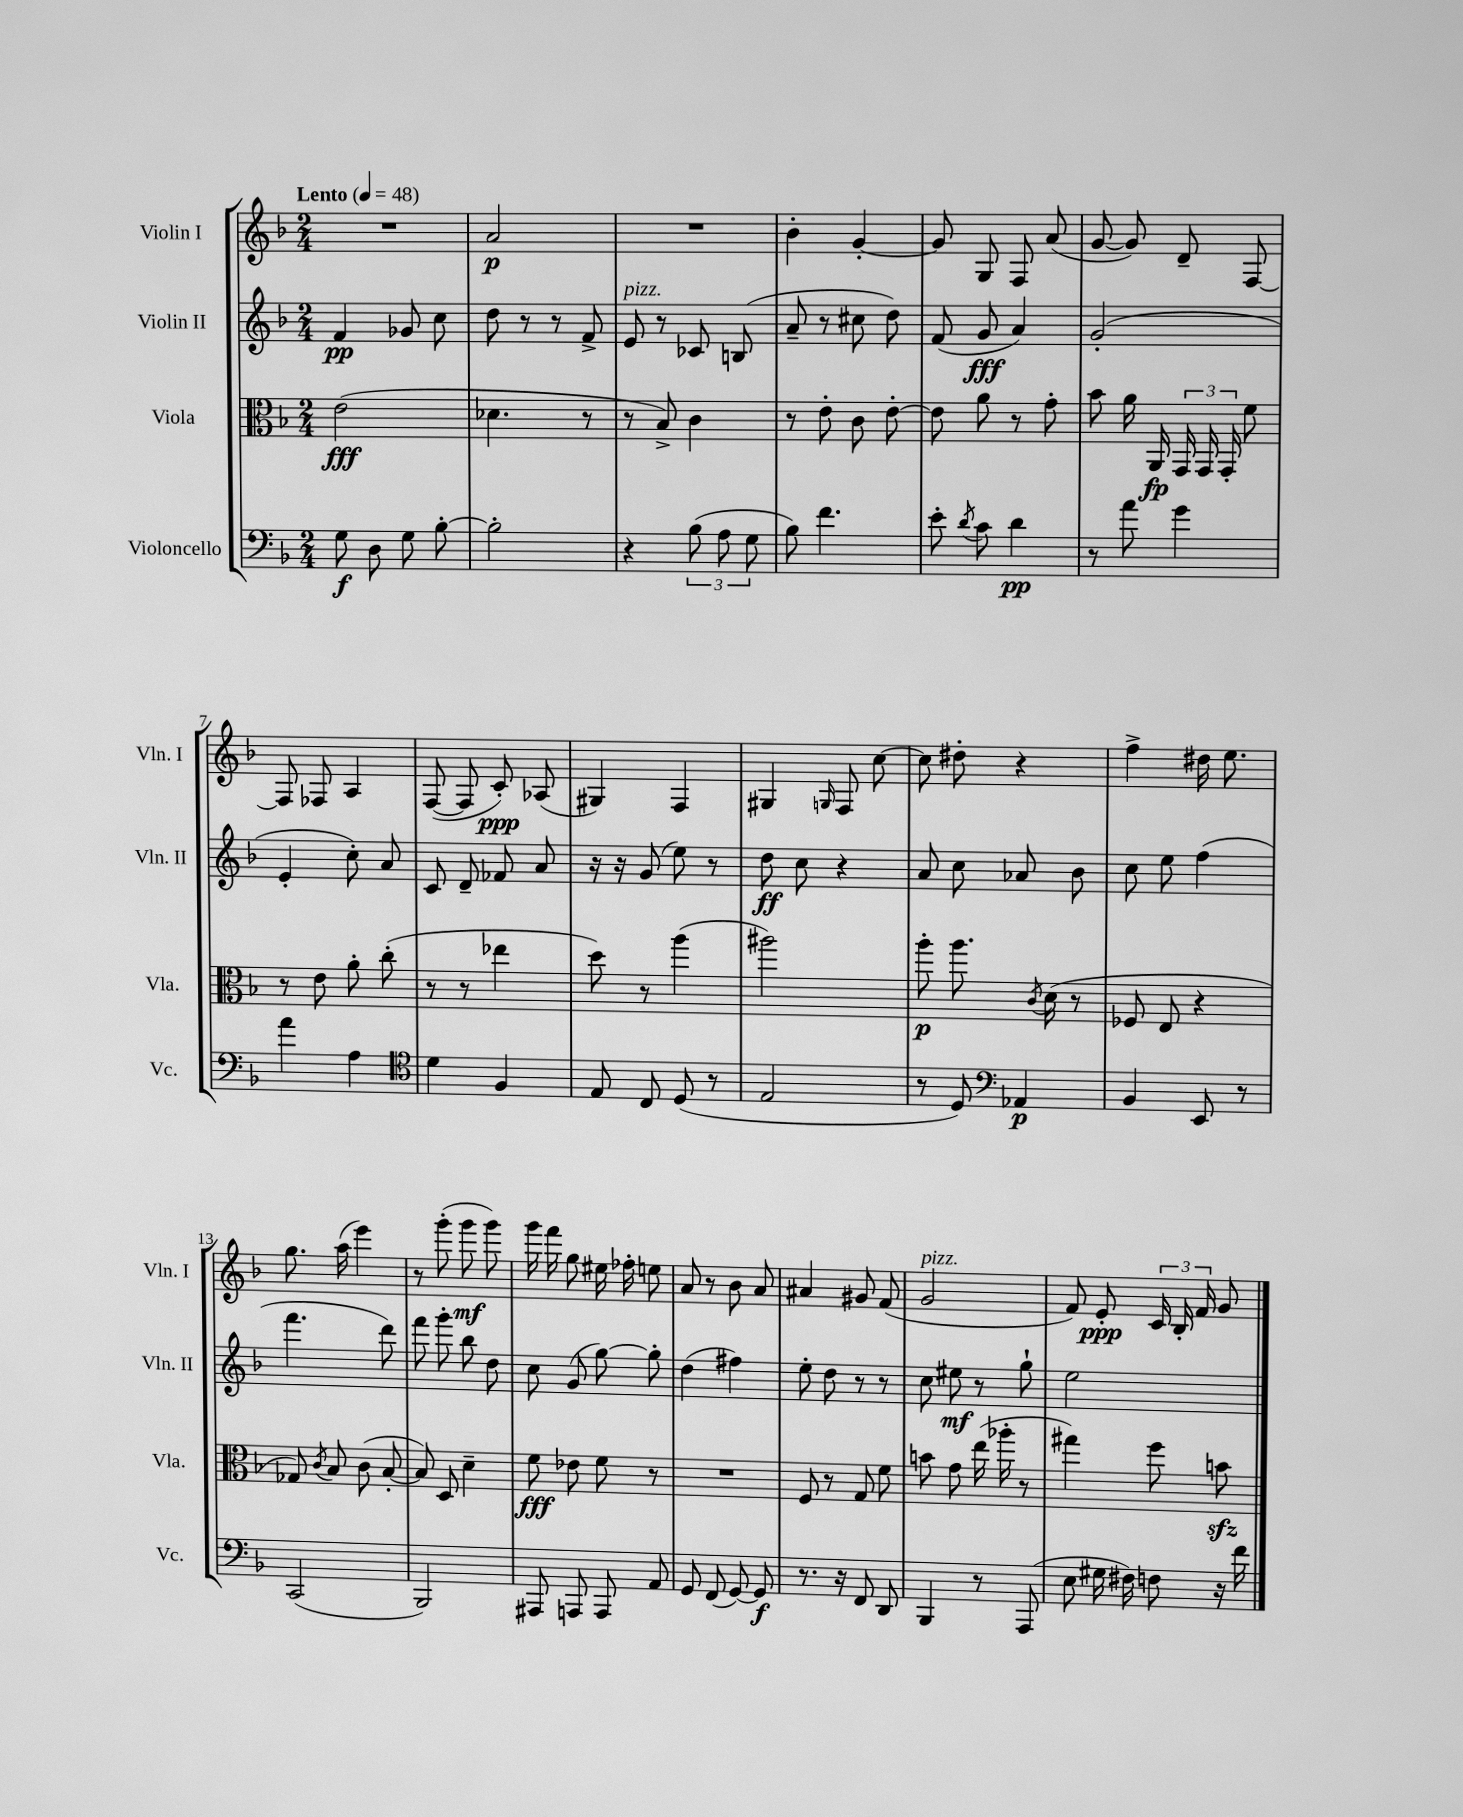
<<
\new StaffGroup <<
\new Staff = "s0" \with { instrumentName = "Violin I" shortInstrumentName = "Vln. I" } {
    \clef treble \key f \major \numericTimeSignature \time 2/4 \tempo "Lento" 4 = 48
    \autoBeamOff R2 |
    a'2\p |
    R2 |
    bes'4-. g'4~-. |
    g'8 g8 f8 a'8( |
    g'8~ g'8) d'8-- f8~ |
    f8 fes8 a4 |
    f8~( f8 c'8-.\ppp) aes8( |
    gis4) f4 |
    gis4 \grace { g16 } f8 c''8~ |
    c''8 dis''8-. r4 |
    f''4-> dis''16 e''8. |
    g''8. a''16( e'''4) |
    r8 g'''8-.( g'''8\mf g'''8) |
    g'''16 f'''16 g''8 eis''16 fes''16-. e''8 |
    a'8 r8 bes'8 a'8 |
    ais'4 gis'8 f'8( |
    g'2^\markup { \italic "pizz." } |
    f'8) e'8-.\ppp \tuplet 3/2 { c'16 bes16-. f'16 } g'8 \bar "|." |
}
\new Staff = "s1" \with { instrumentName = "Violin II" shortInstrumentName = "Vln. II" } {
    \clef treble \key f \major \numericTimeSignature \time 2/4
    \autoBeamOff f'4\pp ges'8 c''8 |
    d''8 r8 r8 f'8-> |
    e'8^\markup { \italic "pizz." } r8 ces'8 b8( |
    a'8-- r8 cis''8 d''8) |
    f'8( g'8\fff a'4) |
    g'2-.( |
    e'4-. c''8-.) a'8 |
    c'8 d'8-- fes'8 a'8 |
    r16 r16 g'8( e''8) r8 |
    d''8\ff c''8 r4 |
    a'8 c''8 aes'8 bes'8 |
    c''8 e''8 f''4( |
    f'''4. d'''8) |
    f'''8 g'''8-. bes''8 d''8 |
    c''8 g'8( g''8~) g''8-. |
    d''4( fis''4) |
    e''8-. d''8 r8 r8 |
    c''8 eis''8\mf r8 g''8-! |
    e''2 \bar "|." |
}
\new Staff = "s2" \with { instrumentName = "Viola" shortInstrumentName = "Vla." } {
    \clef alto \key f \major \numericTimeSignature \time 2/4
    \autoBeamOff e'2\fff( |
    des'4. r8 |
    r8 bes8->) c'4 |
    r8 e'8-. c'8 e'8~-. |
    e'8 a'8 r8 g'8-. |
    bes'8 a'16 a,16\fp \tuplet 3/2 { g,16 g,16 g,16-. } f'8 |
    r8 e'8 a'8-. c''8-.( |
    r8 r8 ees''4 |
    d''8) r8 a''4( |
    ais''2) |
    a''8-.\p a''8. \acciaccatura { c'8 } d'16( r8 |
    fes8 e8 r4 |
    ges8) \acciaccatura { c'8 } bes8 c'8( bes8~-. |
    bes8) d8 d'4-- |
    f'8\fff ees'8 f'8 r8 |
    R2 |
    f8 r8 g8 f'8 |
    b'8 g'8 e''16( aes''16-. r8 |
    gis''4) f''8 b'8\sfz \bar "|." |
}
\new Staff = "s3" \with { instrumentName = "Violoncello" shortInstrumentName = "Vc." } {
    \clef bass \key f \major \numericTimeSignature \time 2/4
    \autoBeamOff g8\f d8 g8 bes8~-. |
    bes2-. |
    r4 \tuplet 3/2 { bes8( a8 g8 } |
    bes8) f'4. |
    e'8-. \acciaccatura { d'8 } c'8 d'4\pp |
    r8 a'8 g'4 |
    a'4 a4 |
    \clef tenor d'4 f4 |
    e8 c8 d8( r8 |
    e2 |
    r8 d8) \clef bass aes,4\p |
    bes,4 e,8 r8 |
    c,2( |
    bes,,2) |
    ais,,8 a,,8 a,,8 a,8 |
    g,8 f,8( g,8~) g,8\f |
    r8. r16 f,8 d,8 |
    bes,,4 r8 a,,8( |
    e8 gis16 fis16) f8 r16 f'16 \bar "|." |
}
>>
>>
